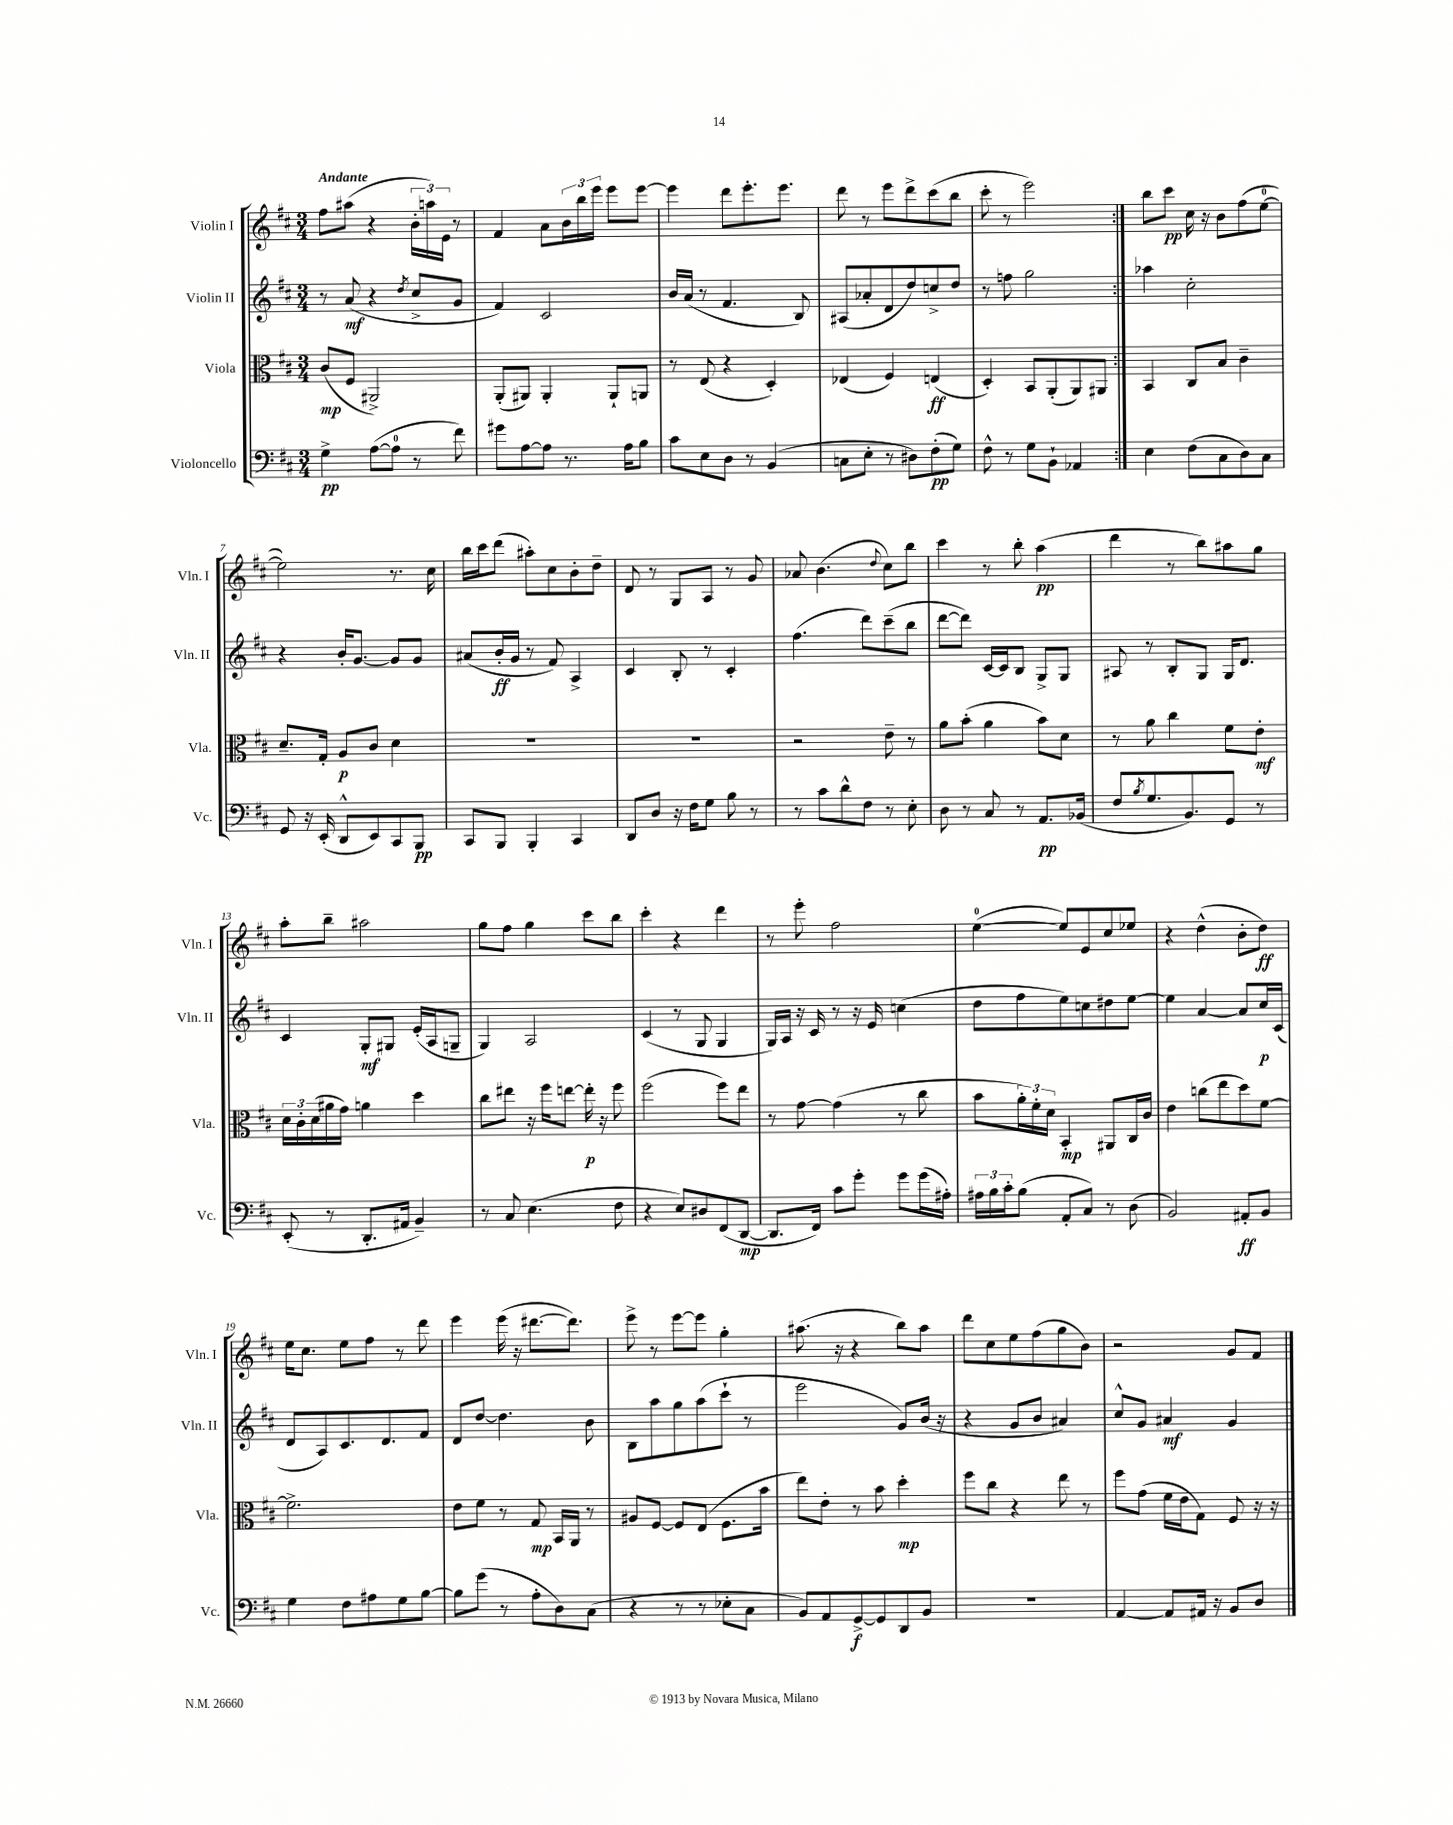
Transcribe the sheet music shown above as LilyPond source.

<<
\new StaffGroup <<
\new Staff = "s0" \with { instrumentName = "Violin I" shortInstrumentName = "Vln. I" } {
    \clef treble \key d \major \numericTimeSignature \time 3/4 \tempo "Andante"
    \repeat volta 2 { fis''8 ais''8( r4 \tuplet 3/2 { b'16-. a''16) e'16 } r8 |
    fis'4 a'8 \tuplet 3/2 { b'16 b''16 e'''16 } e'''8 e'''8~ |
    e'''4 d'''8 e'''8.-. e'''8. |
    d'''8 r8 e'''8 d'''8-> cis'''8( b''8 |
    cis'''8-. r8 e'''2) | }
    b''8 cis'''8\pp cis''16 r16 b'8 fis''8( e''8-0~ |
    e''2) r8. cis''16 |
    b''16 cis'''16 d'''8( ais''8-.) cis''8 b'8-. d''8-- |
    d'8 r8 g8 a8 r8 g'8 |
    aes'8 b'4.( \appoggiatura { d''8 } cis''8) b''8 |
    cis'''4 r8 b''8-. a''4\pp( |
    d'''4 r8 b''8) ais''8 g''8 |
    a''8-. b''8-- ais''2 |
    g''8 fis''8 g''4 cis'''8 b''8 |
    cis'''4-. r4 d'''4 |
    r8 e'''8-. fis''2 |
    e''4-0~( e''8) e'8 cis''8 ees''8 |
    r4 d''4-^( b'8-. d''8\ff) |
    e''16 cis''8. e''8 fis''8 r8 d'''8 |
    e'''4 e'''16( r16 dis'''8.~ dis'''8.) |
    e'''8-> r8 e'''8~ e'''8 g''4-. |
    ais''8.( r16 r4 b''8) ais''8 |
    d'''8 cis''8 e''8 fis''8( g''8 b'8) |
    r2 g'8 fis'8 \bar "|." |
}
\new Staff = "s1" \with { instrumentName = "Violin II" shortInstrumentName = "Vln. II" } {
    \clef treble \key d \major \numericTimeSignature \time 3/4
    \repeat volta 2 { r8 a'8\mf( r4 \acciaccatura { d''8 } cis''8-> g'8 |
    fis'4) cis'2 |
    b'16 a'16( r8 fis'4. b8) |
    ais8( aes'8-. d'8 d''8) c''8-> d''8 |
    r8 f''8 g''2 | }
    aes''4 cis''2-. |
    r4 b'16-. g'8.~ g'8 g'8 |
    ais'8( b'16-.\ff g'16 r8 fis'8) a4-> |
    cis'4 b8-. r8 cis'4-. |
    fis''4.( d'''8) cis'''8--( b''8 |
    d'''8~ d'''8) cis'16~ cis'16 b8 g8-> g8 |
    ais8 r8 b8-. g8 g16 d'8. |
    cis'4 g8-.\mf gis8 e'16-.( a16 g8-- |
    g4) a2 |
    cis'4( r8 g8 g4 |
    g16) a16 r16 cis'16 r8 r16 e'16 c''4( |
    d''8 fis''8 e''8) c''8 dis''8 e''8~ |
    e''4 a'4~ a'8 cis''16\p cis'16( |
    d'8 a8) cis'8. d'8. fis'8 |
    d'8 d''8~ d''4. b'8 |
    b8 a''8 g''8 a''8( cis'''8-! r8 |
    e'''2 g'8) b'16( r16 |
    r4 g'8 b'8 ais'4) |
    cis''8-^ g'8 ais'4\mf g'4 \bar "|." |
}
\new Staff = "s2" \with { instrumentName = "Viola" shortInstrumentName = "Vla." } {
    \clef alto \key d \major \numericTimeSignature \time 3/4
    \repeat volta 2 { cis'8\mp( fis8 ais,2->) |
    a,8-.( ais,8) ais,4-. ais,8-! a,8 |
    r8 e8( r4 d4-.) |
    ees4( fis4) e4\ff( |
    d4-.) b,8 a,8-.( a,8) ais,8 | }
    b,4 cis8 b8 cis'4-- |
    d'8.-- g16-. a8\p cis'8 d'4 |
    R2. |
    R2. |
    r2 e'8-- r8 |
    a'8 b'8-.( a'4 b'8) d'8 |
    r8 a'8 cis''4 fis'8 e'8-.\mf |
    \tuplet 3/2 { d'16 cis'16-. d'16( } ais'16 g'16) a'4 d''4 |
    cis''8 eis''8 r16 fis''16 e''8~ e''16-.\p r16 fis''8 |
    fis''2( fis''8) e''8 |
    r8 g'8~ g'4( r8 cis''8 |
    b'8 \tuplet 3/2 { a'16-.) fis'16-. d'16 } b,4-.\mp ais,8 cis16 cis'16 |
    e'4 c''8( e''8 d''8) fis'8~ |
    fis'2.-> |
    e'8 fis'8 r8 g8\mp b,16 a,16 r8 |
    ais8 fis8~ fis8 e8( fis8. b'16 |
    e''8) e'8-. r8 b'8 d''4-.\mp |
    fis''8 cis''8 r4 e''8 r8 |
    fis''8 g'8( fis'16 e'16 g8) fis8 r16 r16 \bar "|." |
}
\new Staff = "s3" \with { instrumentName = "Violoncello" shortInstrumentName = "Vc." } {
    \clef bass \key d \major \numericTimeSignature \time 3/4
    \repeat volta 2 { g4->\pp a8~( a8-0 r8 fis'8) |
    gis'8 a8~ a8 r8. a16 b8 |
    cis'8 e8 d8 r8 b,4( |
    c8 e8-. r8 dis8) fis8-.\pp( g8) |
    fis8-^ r8 g8 b,8-! aes,4 | }
    e4 fis8( cis8 d8) cis8 |
    g,8 r16 e,16-.( d,8-^ e,8) cis,8 b,,8\pp |
    cis,8 b,,8 b,,4-. cis,4 |
    d,8 d8 r16 fis16 g8 b8 r8 |
    r8 cis'8 d'8-^ fis8 r8 e8-. |
    d8 r8 cis8 r8 a,8.\pp bes,16( |
    fis8 \acciaccatura { b8 } g8. b,8.) g,8 r8 |
    e,8-.( r8 d,8.-. ais,16 b,4--) |
    r8 cis8 e4.( fis8 |
    r4 e8) dis8 fis,8( d,8~\mp |
    d,8. fis,16) cis'8 g'8-. g'8 g'16( ais16-.) |
    \tuplet 3/2 { ais16 b16 cis'16-. } b8( a,8-. cis8) r8 d8( |
    b,2) ais,8-.\ff b,8 |
    g4 fis8 ais8 g8 b8~ |
    b8 g'8( r8 a8-. d8) cis8( |
    r4 r8 r8 ees8-. cis8 |
    b,8) a,8 g,8~->\f g,8 d,8 b,8 |
    R2. |
    a,4~ a,8 ais,16 r16 b,8 d8 \bar "|." |
}
>>
>>
